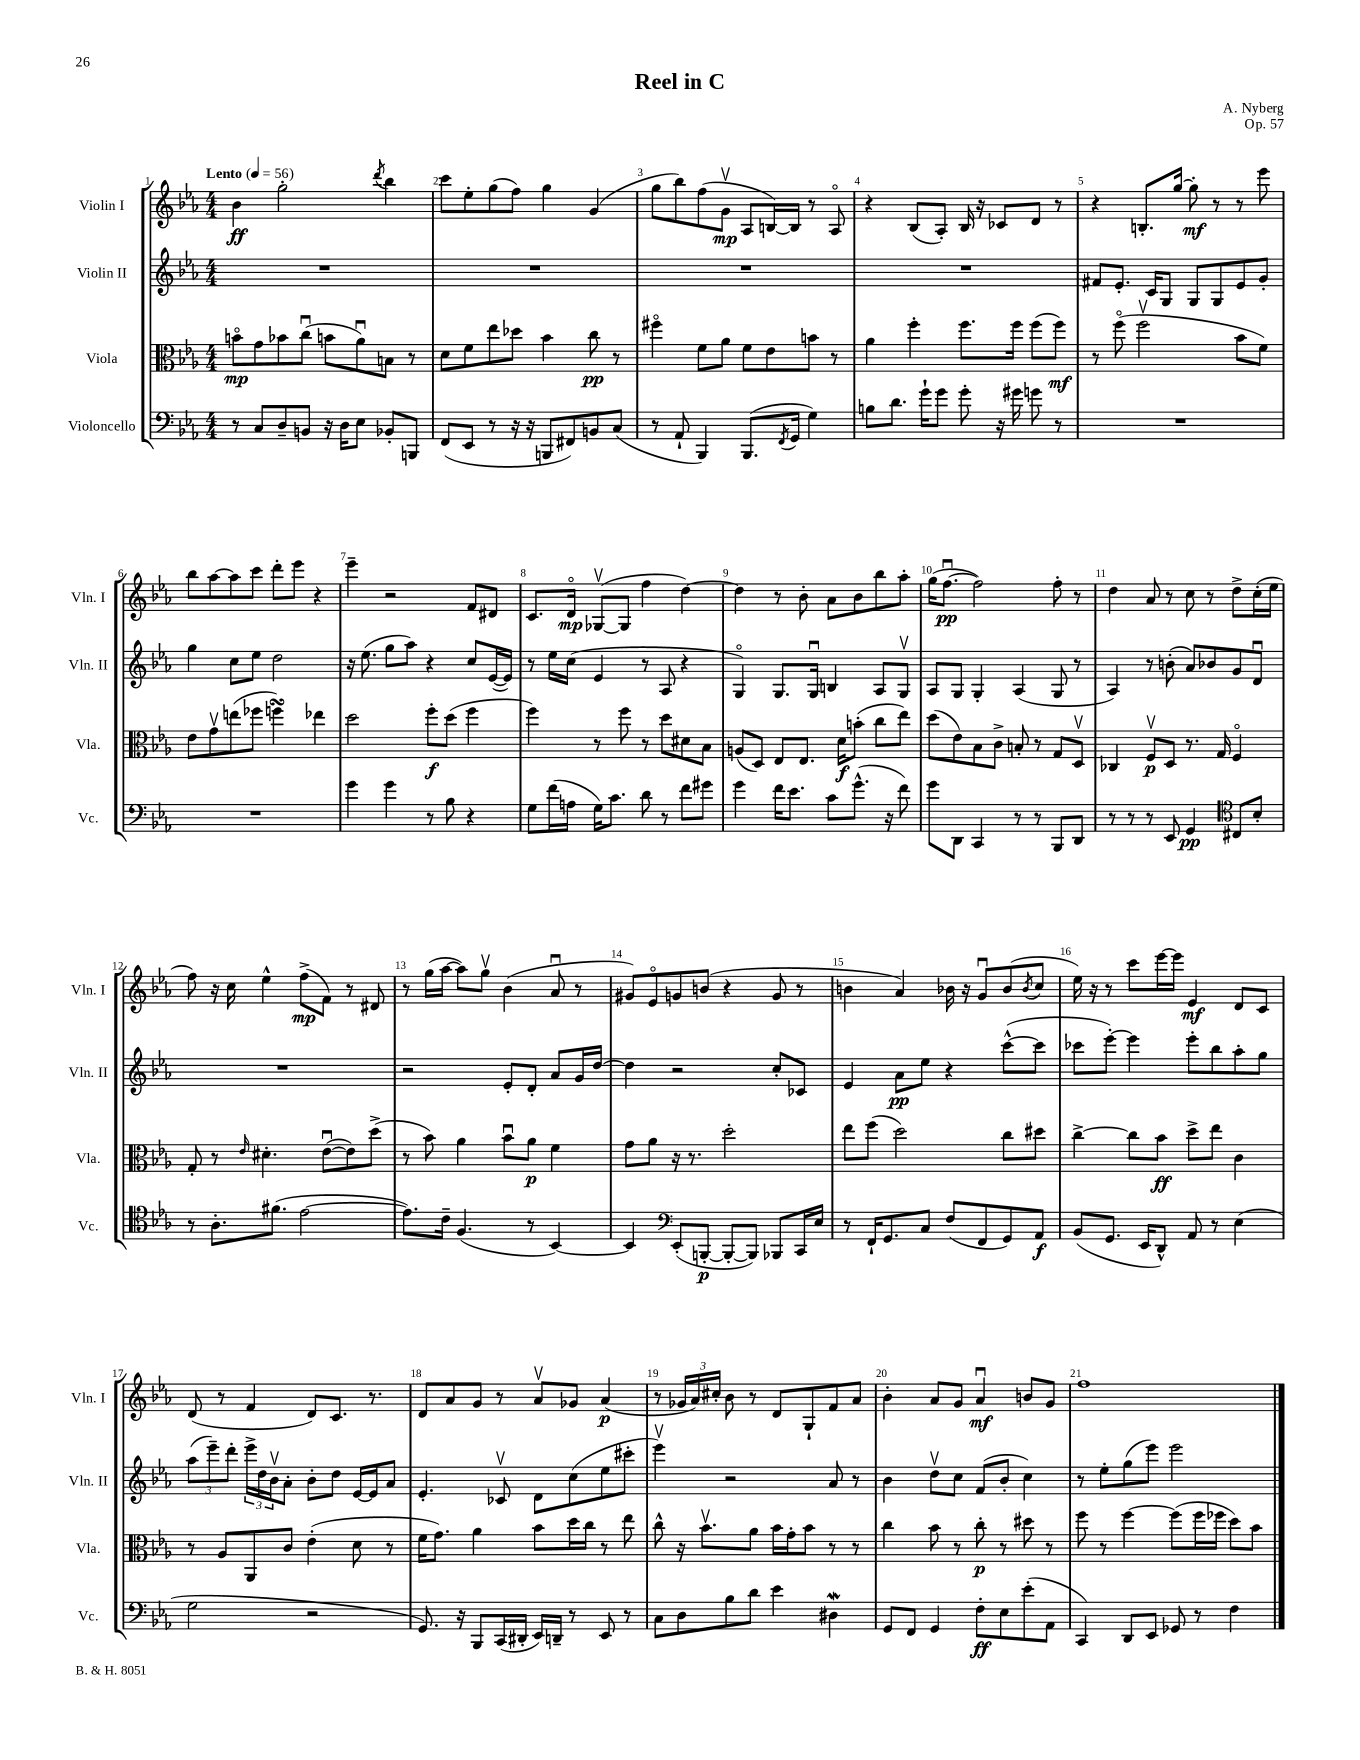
\header { title = "Reel in C" composer = "A. Nyberg" opus = "Op. 57" }
<<
\new StaffGroup <<
\new Staff = "s0" \with { instrumentName = "Violin I" shortInstrumentName = "Vln. I" } {
    \clef treble \key ees \major \numericTimeSignature \time 4/4 \tempo "Lento" 4 = 56
    bes'4\ff g''2-. \acciaccatura { d'''8 } bes''4 |
    c'''8 ees''8-. g''8( f''8) g''4 g'4( |
    g''8 bes''8) f''8( g'8\upbow\mp aes8 b16~) b16 r8 aes8\flageolet |
    r4 bes8( aes8-.) bes16 r16 ces'8 d'8 r8 |
    r4 b8.-. g''16~ g''8-.\mf r8 r8 ees'''8 |
    bes''8 aes''8~ aes''8 c'''8 d'''8-. ees'''8 r4 |
    ees'''4-- r2 f'8 dis'8 |
    c'8. d'16\flageolet\mp ges8~\upbow( ges8 f''4 d''4~) |
    d''4 r8 bes'8-. aes'8 bes'8 bes''8 aes''8-. |
    g''16( f''8.~\downbow\pp f''2) f''8-. r8 |
    d''4 aes'8 r8 c''8 r8 d''8-> c''16-.( ees''16 |
    f''8) r16 c''16 ees''4-^ f''8->\mp( f'8) r8 dis'8 |
    r8 g''16( aes''16~ aes''8) g''8\upbow bes'4( aes'8\downbow r8 |
    gis'8) ees'8\flageolet g'8 b'8( r4 g'8 r8 |
    b'4 aes'4) bes'16 r16 g'8\downbow bes'8( \acciaccatura { bes'8 } c''8 |
    ees''16) r16 r8 c'''8 ees'''16~ ees'''16 ees'4\mf d'8 c'8 |
    d'8( r8 f'4 d'8) c'8. r8. |
    d'8 aes'8 g'8 r8 aes'8\upbow ges'8 aes'4\p( |
    r8 \tuplet 3/2 { ges'16 aes'16) cis''16-. } bes'8 r8 d'8 g8-! f'8 aes'8 |
    bes'4-. aes'8 g'8 aes'4\downbow\mf b'8 g'8 |
    f''1 \bar "|." |
}
\new Staff = "s1" \with { instrumentName = "Violin II" shortInstrumentName = "Vln. II" } {
    \clef treble \key ees \major \numericTimeSignature \time 4/4
    R1 |
    R1 |
    R1 |
    R1 |
    fis'8 ees'8.-. c'16 g8 g8 g8 ees'8 g'8-. |
    g''4 c''8 ees''8 d''2 |
    r16 ees''8.( g''8 aes''8) r4 c''8 ees'16~( ees'16) |
    r8 ees''16 c''16( ees'4 r8 aes8 r4 |
    g4\flageolet) g8. g16\downbow b4 aes8 g8\upbow |
    aes8 g8 g4-. aes4( g8 r8 |
    aes4) r8 b'8-.( aes'8) bes'8 g'8 d'8\downbow |
    R1 |
    r2 ees'8-. d'8-. aes'8 g'16 d''16~ |
    d''4 r2 c''8-. ces'8 |
    ees'4 aes'8\pp ees''8 r4 c'''8~-^( c'''8 |
    ces'''8 ees'''8~-.) ees'''4 ees'''8-. bes''8 aes''8-. g''8 |
    \tuplet 3/2 { aes''8( ees'''8--) d'''8-. } \tuplet 3/2 { ees'''16-> d''16 bes'16\upbow } aes'8-. bes'8-. d''8 ees'16~ ees'16 aes'8 |
    ees'4.-. ces'8\upbow d'8 c''8( ees''8 cis'''8-. |
    ees'''4\upbow) r2 aes'8 r8 |
    bes'4 d''8\upbow c''8 f'8( bes'8-. c''4) |
    r8 ees''8-. g''8( ees'''8) ees'''2 \bar "|." |
}
\new Staff = "s2" \with { instrumentName = "Viola" shortInstrumentName = "Vla." } {
    \clef alto \key ees \major \numericTimeSignature \time 4/4
    b'8\flageolet\mp g'8 bes'8 c''8\downbow( b'8 aes'8\downbow) b8 r8 |
    d'8 f'8 ees''8 des''8 bes'4 c''8\pp r8 |
    fis''4\flageolet f'8 aes'8 f'8 ees'8 b'8 r8 |
    aes'4 f''4-. f''8. f''16 f''8( f''8\mf) |
    r8 f''8\flageolet( f''2\upbow bes'8 f'8) |
    ees'8 g'8\upbow e''8( fes''8 f''4\turn) ees''4 |
    d''2 f''8-.\f d''8( f''4 |
    f''4) r8 f''8 r8 d''8 dis'8 bes8 |
    a8( d8) ees8 ees8. d'16\f b'8-.( c''8 ees''8) |
    d''8( ees'8) bes8 c'8-> b8-. r8 g8 d8\upbow |
    ces4 f8\upbow\p d8 r8. g16 f4\flageolet |
    g8-. r8 \grace { ees'16 } dis'4.-. ees'8~\downbow( ees'8) d''8->( |
    r8 bes'8) aes'4 bes'8\downbow aes'8\p f'4 |
    g'8 aes'8 r16 r8. d''2-. |
    ees''8 f''8( d''2) c''8 dis''8 |
    c''4~-> c''8 bes'8\ff d''8-> ees''8 c'4 |
    r8 aes8 aes,8 c'8 ees'4-.( d'8 r8 |
    f'16 g'8.) aes'4 bes'8 d''16 c''16 r8 ees''8 |
    c''8-^ r16 bes'8.\upbow aes'8 bes'16 g'16-. bes'8 r8 r8 |
    c''4 bes'8 r8 c''8-.\p r8 dis''8 r8 |
    f''8 r8 f''4~ f''8( f''16 fes''16 d''8) bes'8 \bar "|." |
}
\new Staff = "s3" \with { instrumentName = "Violoncello" shortInstrumentName = "Vc." } {
    \clef bass \key ees \major \numericTimeSignature \time 4/4
    r8 c8 d8-- b,8 r16 d16 ees8 bes,8-. b,,8 |
    f,8( ees,8 r8 r16 r16 b,,8 fis,8) b,8 c8( |
    r8 aes,8-! bes,,4) bes,,8.( \acciaccatura { f,8 } g,16 g4) |
    b8 d'8. g'16-! g'8 g'8-. r16 gis'16 g'8 r8 |
    R1 |
    R1 |
    g'4 g'4 r8 bes8 r4 |
    g8 f'16( a16 g16) c'8. d'8 r8 f'8 gis'8 |
    g'4 f'16 ees'8. c'8 g'8.-^( r16 f'8) |
    g'8 d,8 c,4 r8 r8 bes,,8 d,8 |
    r8 r8 r8 ees,8 g,4\pp \clef tenor cis8 bes8-. |
    r8 aes8.-. fis'8.( ees'2~ |
    ees'8.) c'16-- f4.( r8 bes,4~) |
    bes,4 \clef bass ees,8-.( b,,8~-.\p b,,8~-. b,,8) bes,,8 c,16 ees16 |
    r8 f,16-! g,8. c8 f8( f,8 g,8) aes,8\f |
    bes,8( g,8. ees,16 d,8-^) aes,8 r8 ees4( |
    g2 r2 |
    g,8.) r16 bes,,8 c,16( dis,16-. ees,16) d,16-- r8 ees,8 r8 |
    c8 d8 bes8 d'8 ees'4 dis4\mordent |
    g,8 f,8 g,4 f8-.\ff ees8 ees'8-.( aes,8 |
    c,4) d,8 ees,8 ges,8 r8 f4 \bar "|." |
}
>>
>>
\layout { \context { \Score \override BarNumber.break-visibility = ##(#f #t #t) barNumberVisibility = #all-bar-numbers-visible } }
